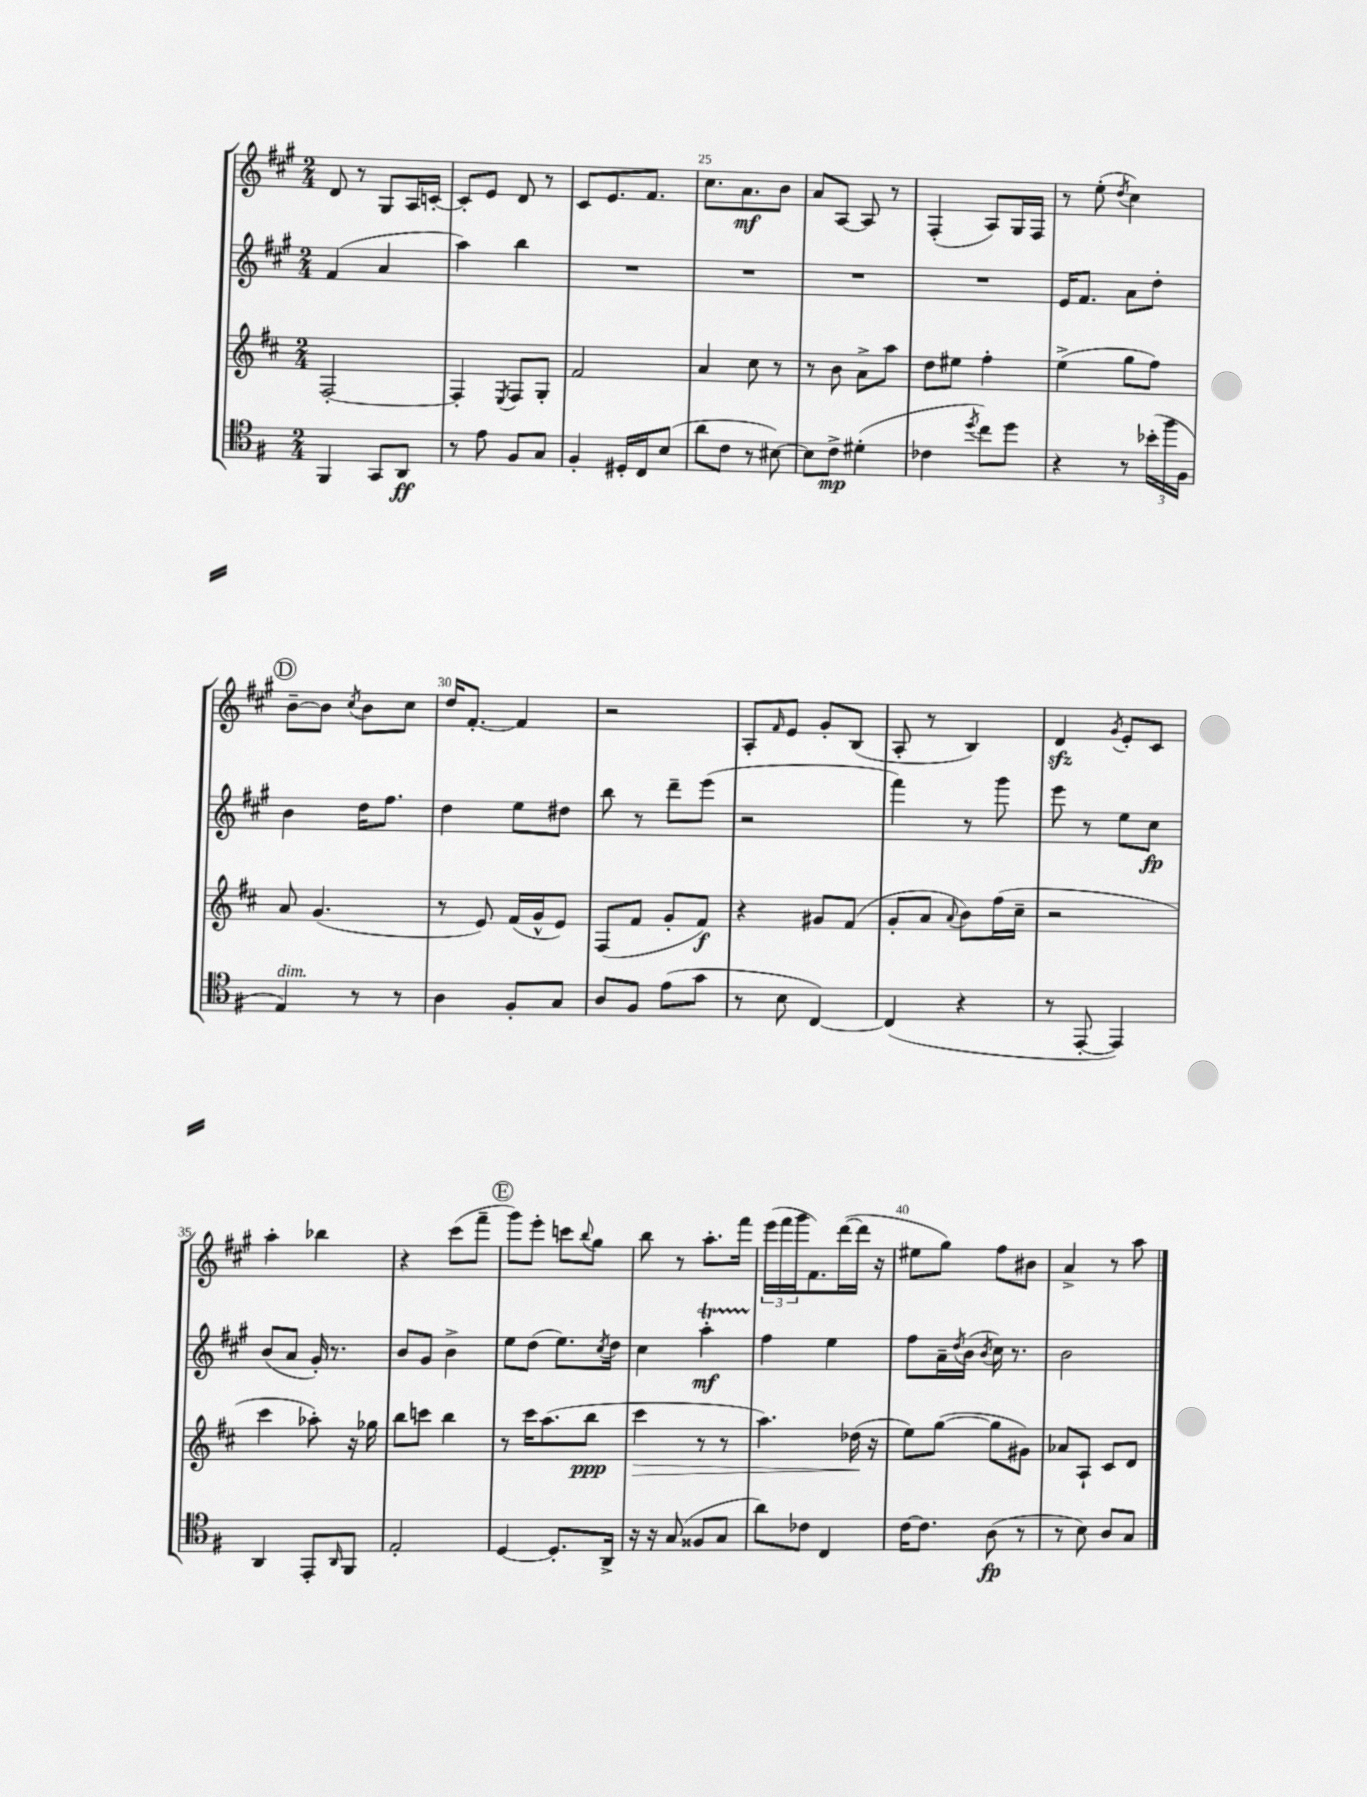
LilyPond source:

<<
\new StaffGroup <<
\new Staff = "s0" {
    \clef treble \key a \major \numericTimeSignature \time 2/4
    d'8 r8 gis8 a16 c'16~-. |
    c'8-. e'8 d'8 r8 |
    cis'8 e'8. fis'8. |
    cis''8. a'8.\mf b'8 |
    a'8 a8~ a8 r8 |
    fis4-.( a8) gis16 fis16 |
    r8 e''8-.( \acciaccatura { d''8 } cis''4) |
    \mark \markup { \circle "D" } b'8~-- b'8 \acciaccatura { cis''8 } b'8 cis''8 |
    d''16 fis'8.~-. fis'4 |
    r2 |
    a8-. \grace { fis'16 } e'8 gis'8-. b8( |
    a8-. r8 b4) |
    d'4\sfz \acciaccatura { gis'8 } e'8-. cis'8 |
    a''4-. bes''4 |
    r4 cis'''8( fis'''8-- |
    \mark \markup { \circle "E" } gis'''8) e'''8-. c'''8 \appoggiatura { b''8 } gis''8 |
    b''8 r8 a''8.-. fis'''16 |
    \tuplet 3/2 { e'''16( fis'''16 gis'''16 } fis'8.) d'''16~( d'''16 r16 |
    eis''8 gis''8) fis''8 bis'8 |
    a'4-> r8 a''8 \bar "|." |
}
\new Staff = "s1" {
    \clef treble \key a \major \numericTimeSignature \time 2/4
    fis'4( a'4 |
    a''4) b''4 |
    R2 |
    R2 |
    R2 |
    R2 |
    e'16 fis'8. a'8 d''8-. |
    \mark \markup { \circle "D" } b'4 d''16 fis''8. |
    d''4 e''8 dis''8 |
    b''8 r8 d'''8-- e'''8( |
    r2 |
    fis'''4) r8 gis'''8 |
    e'''8 r8 e''8 cis''8\fp |
    b'8( a'8 gis'16-.) r8. |
    b'8 gis'8 b'4-> |
    \mark \markup { \circle "E" } e''8 d''8( e''8.) \acciaccatura { cis''8 } d''16 |
    cis''4 a''4-.\startTrillSpan\mf |
    fis''4\stopTrillSpan e''4 |
    fis''8 a'16-- \acciaccatura { d''8 } b'16( \acciaccatura { b'8 } cis''16) r8. |
    b'2 \bar "|." |
}
\new Staff = "s2" {
    \clef treble \key d \major \numericTimeSignature \time 2/4
    fis2~-. |
    fis4-. \acciaccatura { e8 } fis8 g8-. |
    fis'2 |
    a'4 cis''8 r8 |
    r8 b'8 a'8-> a''8 |
    d''8 eis''8 fis''4-. |
    e''4->( g''8 fis''8) |
    \mark \markup { \circle "D" } a'8 g'4.( |
    r8 e'8) fis'16( g'16-^ e'8) |
    fis8( fis'8 g'8-. fis'8\f) |
    r4 gis'8 fis'8( |
    g'8-. a'8 \appoggiatura { a'8 } b'8) fis''16( cis''16-- |
    r2 |
    cis'''4 aes''8-.) r16 ges''16 |
    b''8 c'''8 b''4 |
    \mark \markup { \circle "E" } r8 cis'''16 a''8.( b''8\ppp |
    cis'''4\> r8 r8 |
    a''4.) des''16\!( r16 |
    e''8) g''8~( g''8 gis'8) |
    aes'8 a8-! cis'8 d'8 \bar "|." |
}
\new Staff = "s3" {
    \clef tenor \key g \major \numericTimeSignature \time 2/4
    fis,4 g,8 a,8\ff |
    r8 e'8 fis8 g8 |
    fis4-. dis16-. c16 b8( |
    a'8 c'8 r8 bis8~) |
    bis8 c'8->\mp dis'4-.( |
    ces'4 \acciaccatura { d''8 } c''8) d''8 |
    r4 r8 \tuplet 3/2 { bes'16-.( fis''16 fis16 } |
    \mark \markup { \circle "D" } e4^\markup { \italic "dim." }) r8 r8 |
    a4 fis8-. g8 |
    a8 fis8 e'8( g'8 |
    r8 b8 c4~) |
    c4( r4 |
    r8 e,8~-. e,4) |
    a,4 e,8-. \grace { a,16 } fis,8 |
    e2-. |
    \mark \markup { \circle "E" } d4~ d8.-. a,16-> |
    r16 r16 g8( fisis8 g8 |
    a'8) ces'8 c4 |
    c'16~ c'8. a8\fp( r8 |
    r8 b8) a8 g8 \bar "|." |
}
>>
>>
\layout { \context { \Score currentBarNumber = #22 \override BarNumber.break-visibility = ##(#f #t #t) barNumberVisibility = #(every-nth-bar-number-visible 5) } }
